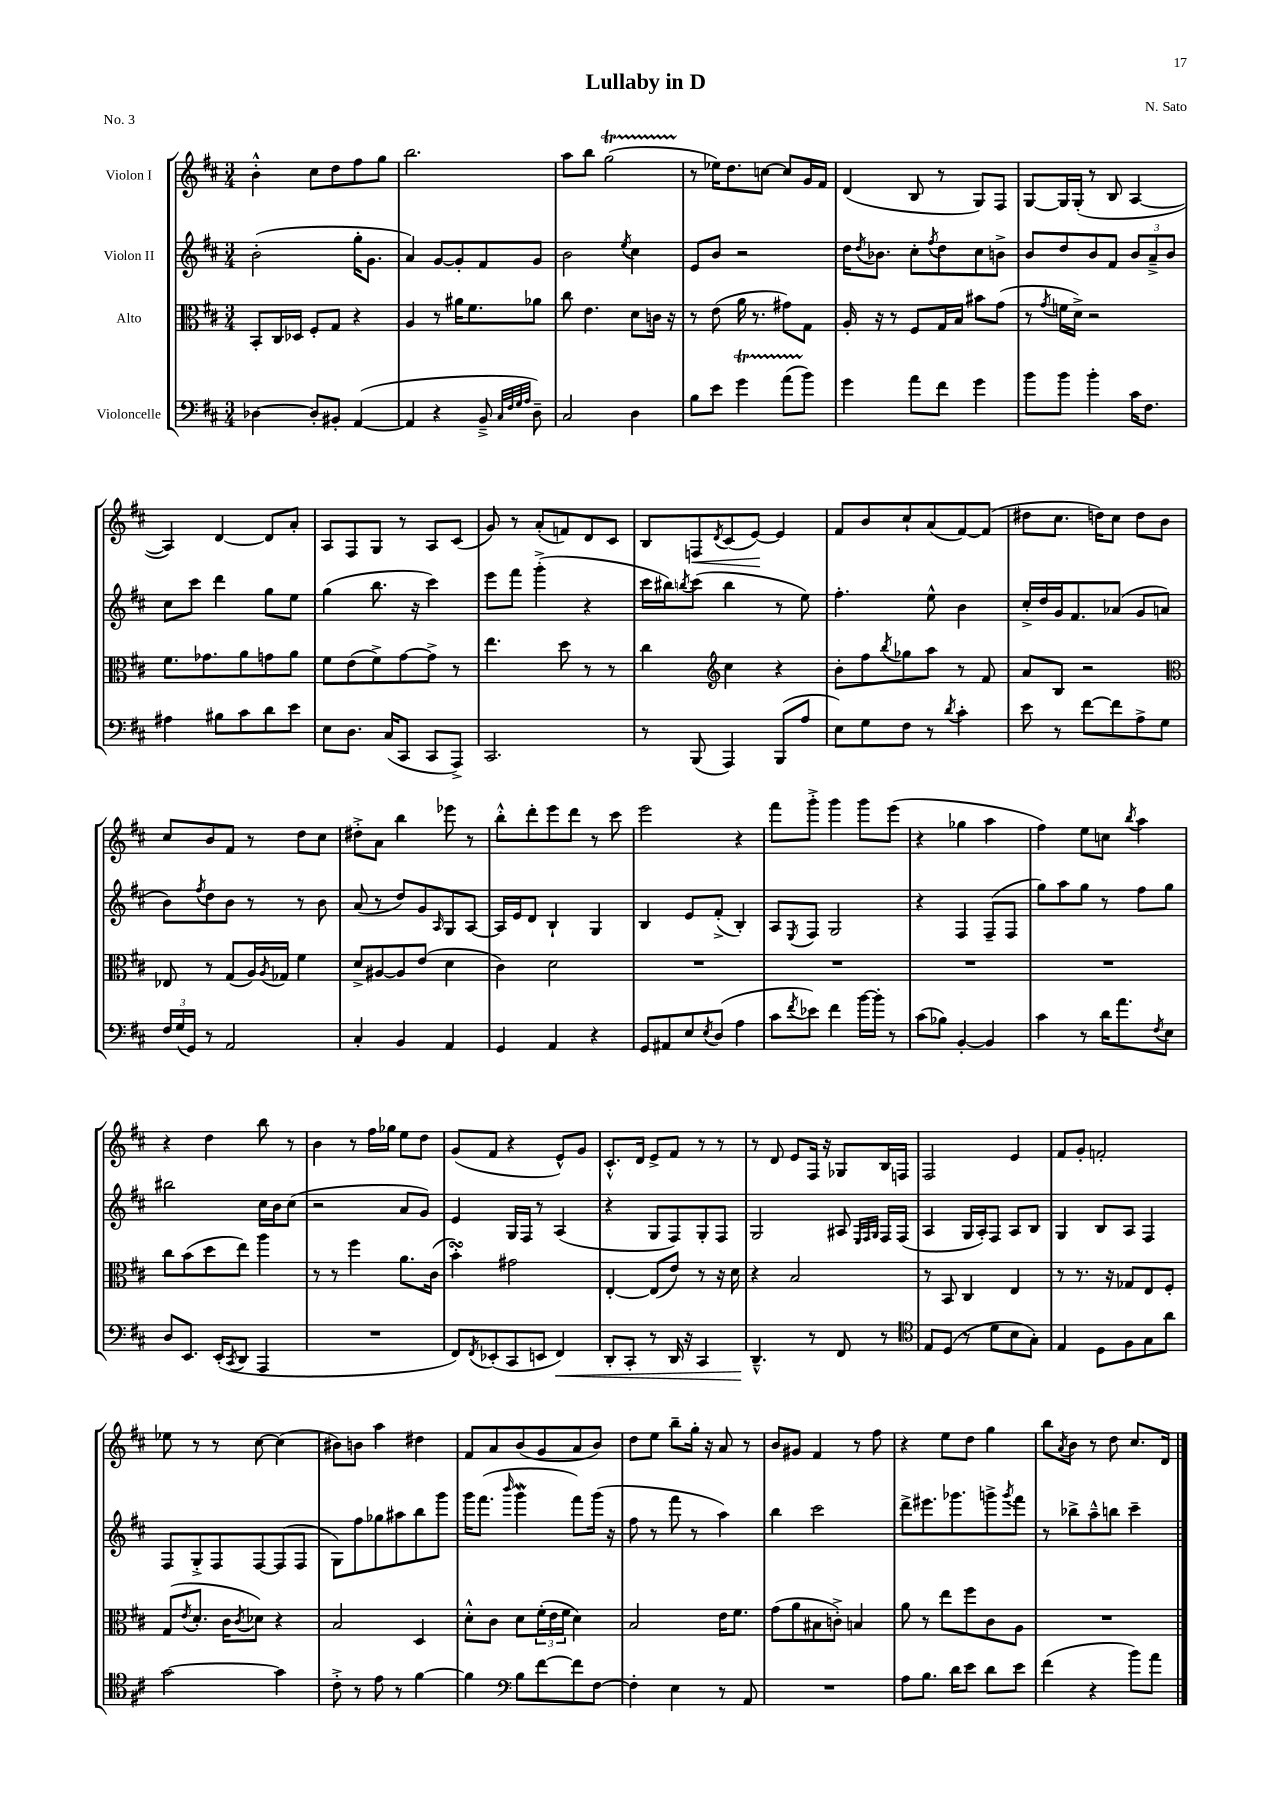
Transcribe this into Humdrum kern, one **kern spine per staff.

**kern	**kern	**kern	**kern
*staff4	*staff3	*staff2	*staff1
*clefF4	*clefC3	*clefG2	*clefG2
*k[f#c#]	*k[f#c#]	*k[f#c#]	*k[f#c#]
*M3/4	*M3/4	*M3/4	*M3/4
[4D-	8BB'	(2b'	4b'^^
.	16C#	.	.
.	16D-	.	.
8D-']	8F#'	.	8cc#
8BB#'	8G	.	8dd
([4AA	4r	16gg'	8ff#
.	.	8.g	.
.	.	.	8gg
=	=	=	=
4AA]	4A	4a)	2.bb
4r	8r	[8g	.
.	16a#	8g']	.
.	8.f#	.	.
8BB~^	.	8f#	.
32qqC#	.	.	.
32qqF#	.	.	.
32qqG	.	.	.
32qqA	.	.	.
8D~)	8a-	8g	.
=	=	=	=
2C#	8cc#	2b	8aa
.	4.e	.	8bb
.	.	.	(2gg
.	.	8qee	.
4D	8d	4cc#	.
.	16c	.	.
.	16r	.	.
=	=	=	=
8B	8r	8e	8r
8e	(8e	8b	16ee-)
.	.	.	8.dd
4g	16a	2r	.
.	8.r	.	.
.	.	.	[8cc
(8a	8g#)	.	8cc]
8b)	8G	.	16g
.	.	.	16f#
=	=	=	=
4g	16A'	16dd	(4d
.	.	8qdd	.
.	16r	8.b-	.
.	8r	.	.
8a	8F#	8cc#'	8B
.	.	8qff#	.
8f#	16G	8dd	8r
.	16B	.	.
4g	8b#	8cc#	8G)
.	(8g	8b^	8F#
=	=	=	=
8b	8r	8b	[8G
.	8qg	.	.
8b	16f	8dd	16G]
.	16d^)	.	(16G'
4b'	2r	8b	8r
.	.	8f#	8B
16c#	.	12b	[4A
8.F#	.	.	.
.	.	12a~^	.
.	.	12b	.
=	=	=	=
4A#	8.f#	8cc#	4A])
.	.	8ccc#	.
.	8.g-	.	.
8B#	.	4ddd	[4d
8c#	8a	.	.
8d	8g	8gg	8d]
8e	8a	8ee	8a'
=	=	=	=
8E	8f#	(4gg	8A
8.D	(8e	.	8F#
.	8f#^)	8.bb	8G
(16C#	.	.	.
8CC#	[8g	.	8r
.	.	16r	.
8CC#	8g^]	4ccc#)	8A
8AAA^)	8r	.	(8c#
=	=	=	=
2.CC#	4.ee	8eee	8g)
.	.	8fff#	8r
.	.	(4ggg'^	(8a'
.	8dd	.	8f)
.	8r	4r	8d
.	8r	.	8c#
=	=	=	=
8r	4cc#	16ccc#	8B
.	.	16bb#)	.
.	.	8qbb	.
(8BBB	.	(8ccc#	8F
*	*clefG2	*	*
.	.	.	8qd
4AAA)	4cc#	4bb	(8c#
.	.	.	[8e)
(8BBB	4r	8r	4e]
8A	.	8ee)	.
=	=	=	=
8E)	8b'	4.ff#'	8f#
8G	8ff#	.	8b
.	8qbb	.	.
8F#	8gg-	.	8cc#`
8r	8aa	8ee^^	(8a
8qd	.	.	.
4c#'	8r	4b	[8f#)
.	8f#	.	(8f#]
=	=	=	=
8e	8a	16cc#'^	8dd#
.	.	16dd	.
8r	8B	16g	8.cc#
.	.	8.f#	.
[8f#	2r	.	.
.	.	.	16dd)
8f#]	.	(8a-	8cc#
8A^	.	8g	8dd
8G	.	8a	8b
=	=	=	=
*	*clefC3	*	*
24F#	8E-	8b)	8cc#
(24G	.	.	.
24GG)	.	.	.
.	.	8qff#	.
8r	8r	8dd	8b
2AA	(8G	8b	8f#
.	16A)	8r	8r
.	8qA	.	.
.	16G-	.	.
.	4f#	8r	8dd
.	.	8b	8cc#
=	=	=	=
4C#'	8d^	(8a	8dd#'^
.	[8A#	8r	8a
4BB	8A#]	8dd)	4bb
.	(8e	8g	.
.	.	16qqA	.
4AA	4d	8G	8eee-
.	.	[8A	8r
=	=	=	=
4GG	4c#)	16A]	8bb'^^
.	.	16e	.
.	.	8d	8ddd'
4AA	2d	4B`	8eee
.	.	.	8ddd
4r	.	4G	8r
.	.	.	8ccc#
=	=	=	=
8GG	2.r	4B	2eee
8AA#	.	.	.
8E	.	8e	.
8qE	.	.	.
(8D	.	(8f#'^	.
4A	.	4B')	4r
=	=	=	=
8c#	2.r	8A	8fff#
8qf#	.	8qE	.
8e-)	.	8F#	8ggg'^
4f#	.	2G	4ggg
[16b	.	.	8ggg
16b']	.	.	.
8r	.	.	(8eee
=	=	=	=
(8c#	2.r	4r	4r
8B-)	.	.	.
[4BB'	.	4F#	4gg-
4BB]	.	(8F#~	4aa
.	.	8F#	.
=	=	=	=
4c#	2.r	8gg)	4ff#)
.	.	8aa	.
8r	.	8gg	8ee
16d	.	8r	8cc
8.a	.	.	.
.	.	.	8qbb
.	.	8ff#	4aa
8qF#	.	.	.
8E	.	8gg	.
=	=	=	=
8D	8cc#	2bb#	4r
8.EE	(8b	.	.
.	8dd	.	4dd
(16EE'	.	.	.
8qCC#	.	.	.
8DD	8ee)	.	.
4AAA	4aa	16cc#	8bb
.	.	16b	.
.	.	(8cc#	8r
=	=	=	=
2.r	8r	2r	4b
.	8r	.	.
.	4ff#	.	8r
.	.	.	16ff#
.	.	.	16gg-
.	8.a	8a	8ee
.	.	8g)	8dd
.	(16c#	.	.
=	=	=	=
8FF#)	4b')	4e	(8g
8qFF#	.	.	.
(8EE-'	.	.	8f#
8CC#	2g#	16G	4r
.	.	16F#	.
8EE	.	8r	.
4FF#)	.	(4A	8e^^)
.	.	.	8g
=	=	=	=
8DD'	[4E'	4r	8.c#'^^
8CC#'	.	.	.
.	.	.	16d
8r	(8E]	8G	8e^
16DD	8e)	8F#)	8f#
16r	.	.	.
4CC#	8r	8G'	8r
.	16r	8F#	8r
.	16d	.	.
=	=	=	=
4.DD~^^	4r	2G	8r
.	.	.	8d
.	2B	.	8e
8r	.	.	16F#
.	.	.	16r
8FF#	.	8A#	8G-
.	.	32qqE	.
.	.	32qqF#	.
.	.	32qqG	.
8r	.	16F#	16B
.	.	(16F#	16F
=	=	=	=
*clefC4	*	*	*
8E	8r	4A	2F#
(8D	8BB	.	.
8r	4C#	16G	.
.	.	16A')	.
8d	.	8F#	.
8B	4E	8A	4e
8G')	.	8B	.
=	=	=	=
4E	8r	4G	8f#
.	8.r	.	8g'
8D	.	8B	2f'
.	16r	.	.
8F#	8G-	8A	.
8G	8E	4F#	.
8a	8F#'	.	.
=	=	=	=
[2g	(8G	8F#	8ee-
.	8qe	.	.
.	8.d'	8G'^	8r
.	.	8F#	8r
.	16c#	.	.
.	8qc#	.	.
.	8d-)	[8F#	[8cc#
4g]	4r	(8F#]	(4cc#]
.	.	8F#	.
=	=	=	=
8c#'^	2B	8G)	8b#)
8r	.	8ff#	8b
8e	.	8gg-	4aa
8r	.	8aa#	.
[4f#	4D	8bb	4dd#
.	.	8ggg	.
=	=	=	=
4f#]	8d'^^	16ggg	8f#
.	.	(8.fff#	.
.	8c#	.	8a
*clefF4	*	*	*
.	.	16qqbbb	.
8B	8d	4ggg	(8b
[8f#	(24f#'	.	8g
.	24e	.	.
.	24f#	.	.
8f#]	4d)	8fff#)	8a
[8F#	.	(16ggg	8b)
.	.	16r	.
=	=	=	=
4F#']	2B	8ff#	8dd
.	.	8r	8ee
4E	.	8fff#	8bb~
.	.	8r	16gg'
.	.	.	16r
8r	16e	4aa)	8a
.	8.f#	.	.
8AA	.	.	8r
=	=	=	=
2.r	(8g	4bb	8b
.	8a	.	8g#
.	8B#	2ccc#	4f#
.	8c'^)	.	.
.	4B	.	8r
.	.	.	8ff#
=	=	=	=
8A	8a	8ddd^	4r
8.B	8r	8.eee#	.
.	8ee	.	8ee
16d	.	8.ggg-	.
8e	8ff#	.	8dd
8d	8c#	8ggg^	4gg
.	.	8qggg	.
8e	8A	8fff#	.
=	=	=	=
(4f#	2.r	8r	8bb
.	.	.	8qa
.	.	8bb-^	8b
4r	.	8aa~^^	8r
.	.	8bb	8dd
8b)	.	4ccc#~	8.cc#
8a	.	.	.
.	.	.	16d
==	==	==	==
*-	*-	*-	*-
